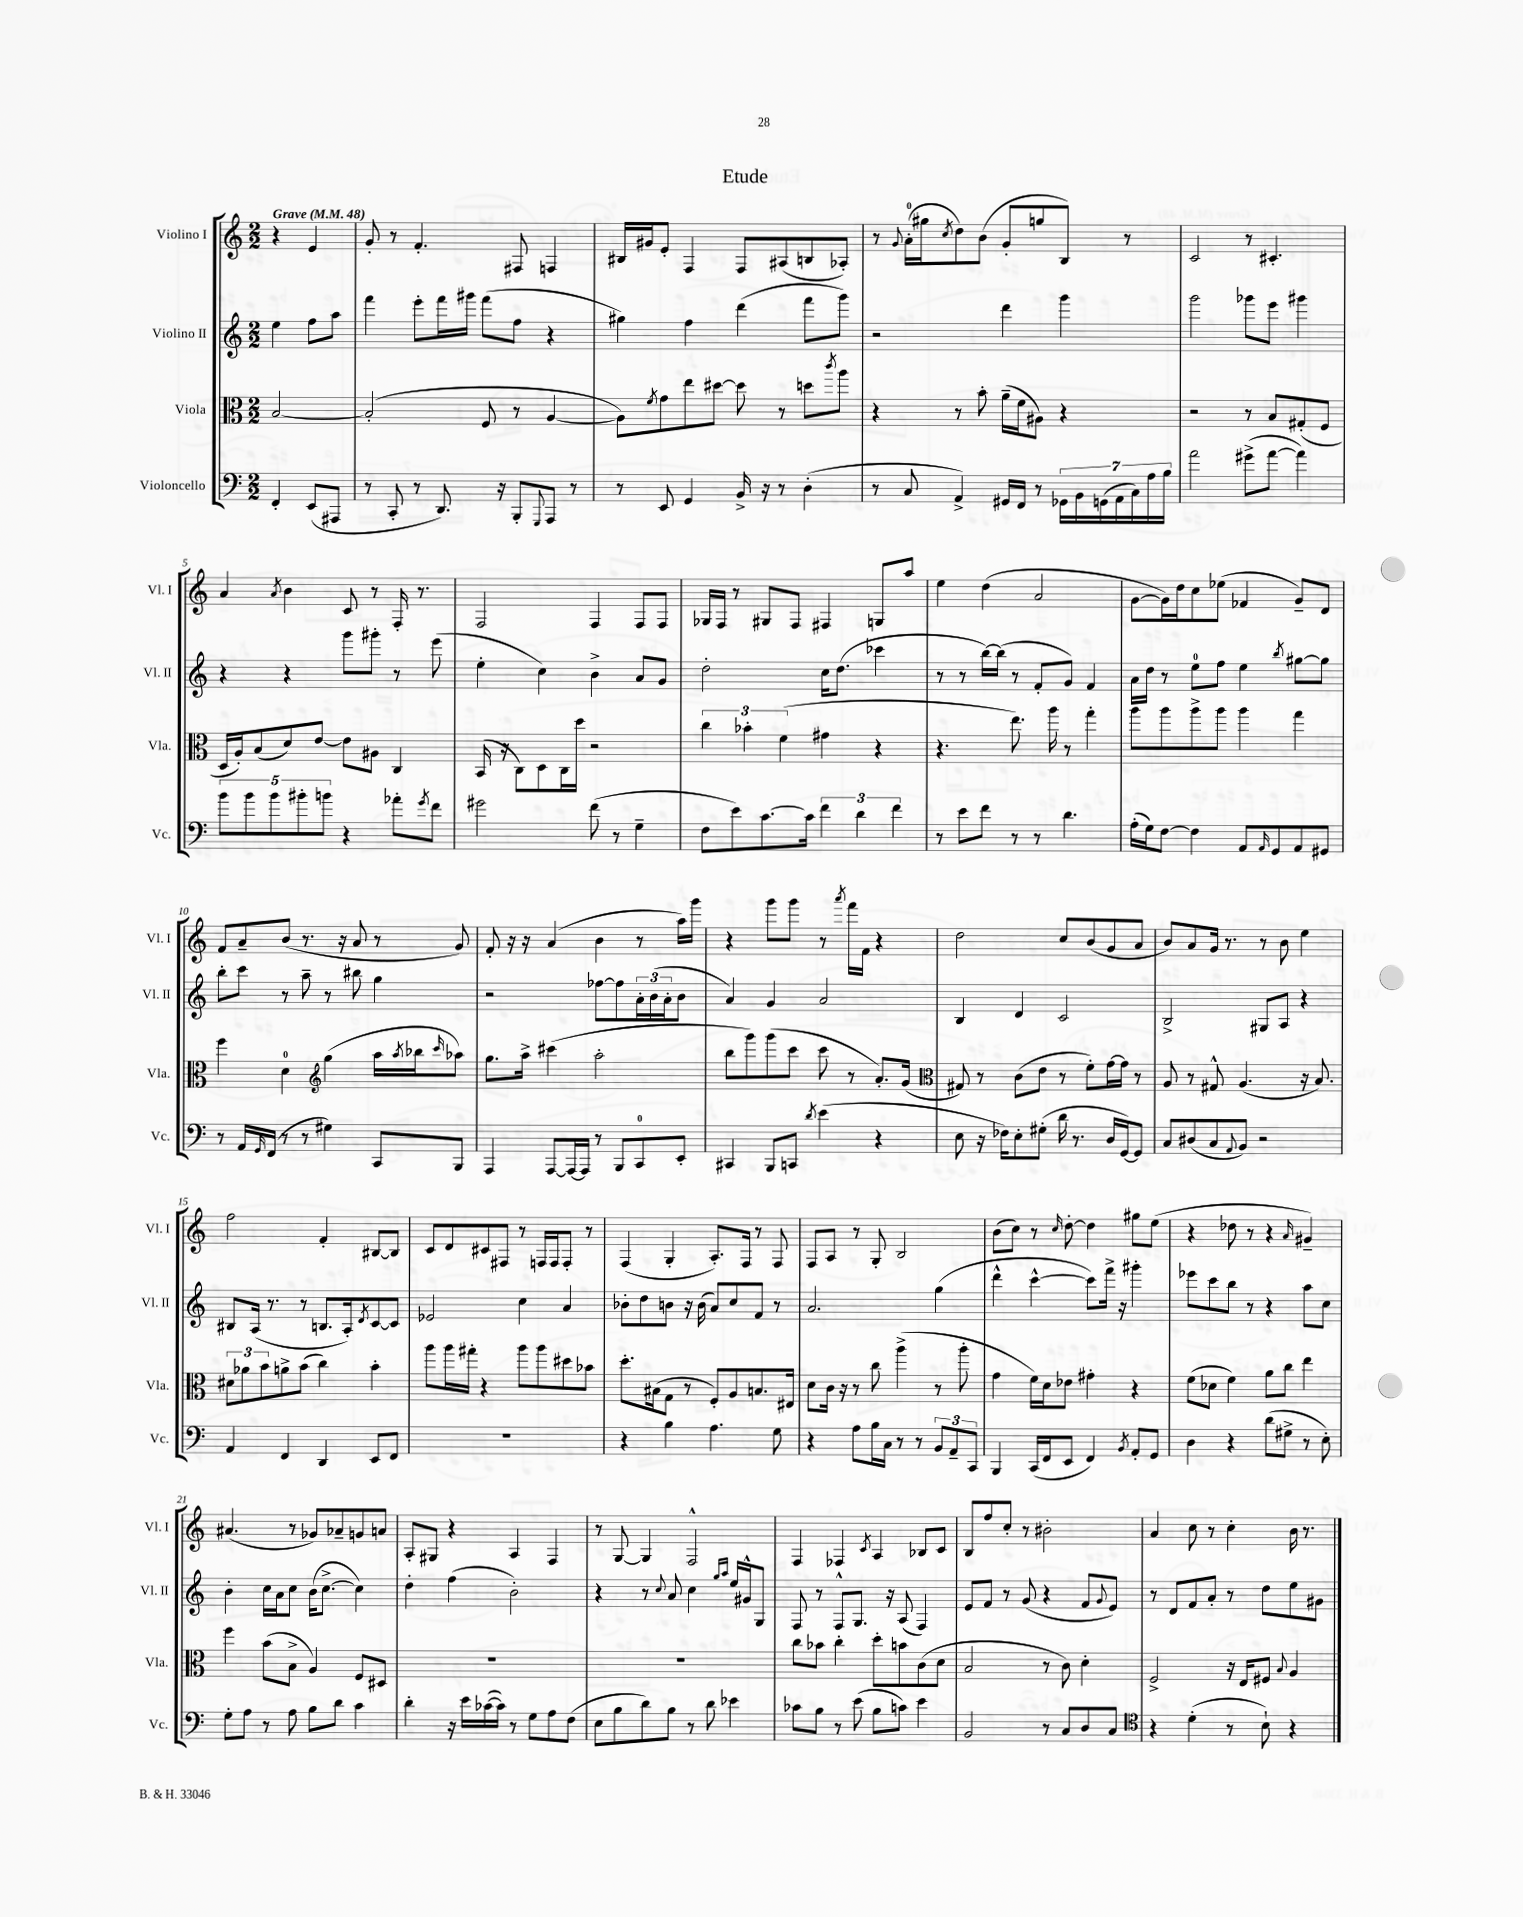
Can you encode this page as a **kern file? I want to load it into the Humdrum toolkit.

**kern	**kern	**kern	**kern
*staff4	*staff3	*staff2	*staff1
*clefF4	*clefC3	*clefG2	*clefG2
*k[]	*k[]	*k[]	*k[]
*M2/2	*M2/2	*M2/2	*M2/2
*MM48	*MM48	*MM48	*MM48
4FF'	[2B	4ee	4r
(8EE	.	8ff	4e
8AAA#	.	8aa	.
=	=	=	=
8r	(2B']	4fff	8g'
8CC'	.	.	8r
8r	.	8eee'	4.f'
8.DD)	.	16fff	.
.	.	16ggg#	.
.	8F	(8fff	.
16r	.	.	.
8BBB'	8r	8ff	8F#
8qqGGG	.	.	.
8AAA	[4A	4r	4F
8r	.	.	.
=	=	=	=
8r	8A])	4gg#)	16B#
.	.	.	16g#
.	8qf	.	.
8EE	8g	.	8e'
4GG	8ee	4ff	4F
.	[8dd#	.	.
16BB^	8dd#]	(4ddd	8F
16r	.	.	.
8r	8r	.	(8A#
(4D'	8dd	8fff	8B
.	8qccc	.	.
.	8aa	8ggg)	8A-')
=	=	=	=
8r	4r	2r	8r
.	.	.	8qqg
8C	.	.	(16a'
.	.	.	16gg#
.	.	.	8qcc
4AA^)	8r	.	8dd)
.	8b'	.	(8b
16GG#	(16a~	4ddd	8g'
16FF	16f	.	.
8r	8A#)	.	8gg
28GG-	4r	4ggg	8B)
28BB	.	.	.
(28GG	.	.	.
28AA	.	.	.
.	.	.	8r
28C)	.	.	.
28A	.	.	.
28B	.	.	.
=	=	=	=
2a	2r	2ggg	2c
(8g#^	8r	8ggg-	8r
[8a	8B	8eee	4.c#'
4a])	(8G#'	4ggg#	.
.	8F	.	.
=	=	=	=
10b	16D	4r	4a
.	16A')	.	.
10b	.	.	.
.	(8B	.	.
10b	.	.	.
.	.	.	8qa
.	8d)	4r	4b
10b#'	.	.	.
.	[8e	.	.
10b	.	.	.
4r	8e]	8ggg	8c
.	8A#	8ggg#'	8r
8a-'	4C	8r	16F'
.	.	.	8.r
8qg	.	.	.
8f	.	(8eee	.
=	=	=	=
2g#	(16BB	4ee'	2F
.	16r	.	.
.	8C)	.	.
.	8D	4cc)	.
.	16C	.	.
.	16dd	.	.
(8f	2r	4b^	4F
8r	.	.	.
4G~	.	8a	8F
.	.	8g	8F
=	=	=	=
8F	6cc	2dd'	16G-
.	.	.	16F
8e)	.	.	8r
.	6b-'	.	.
[8.c	.	.	8G#
.	(6f	.	.
.	.	.	8F
16c]	.	.	.
6f	4g#	16cc	4F#
.	.	(8.dd	.
6d	.	.	.
.	4r	4ccc-	8G
6f	.	.	.
.	.	.	8aa
=	=	=	=
8r	4.r	8r	4ee
8e	.	8r	.
8f	.	[16bb)	(4dd
.	.	(16bb]	.
8r	8.ee)	8r	.
8r	.	8f'	2a
.	16aa	.	.
4.d	8r	8g)	.
.	4gg'	4f	.
=	=	=	=
(16A'	8aa	16a	[8g
16G)	.	16dd	.
[8F	8aa	8r	16g])
.	.	.	16dd
4F]	8aa^	8ee	8cc
.	8aa	8ff	(8ee-
8AA	4aa	4ee	4f-
16qqAA	.	.	.
8GG	.	.	.
.	.	8qbb	.
8AA	4gg	[8gg#	8g~)
8GG#	.	8gg#]	8d
=	=	=	=
8r	4ff	8bb'	8f
16AA	.	8ccc	8a~
16qqGG	.	.	.
(16FF	.	.	.
8r	4d	8r	(8b
8r	.	8aa~	8.r
*	*clefG2	*	*
4G#)	(4gg	8r	.
.	.	.	16r
.	.	8bb#	8a
8CC	16aa	4gg	8r
.	8qaa	.	.
.	16bb-	.	.
.	16qqccc	.	.
8BBB	8aa-)	.	8g)
=	=	=	=
4AAA	8.gg	2r	8f'
.	.	.	16r
.	16aa^	.	16r
[8AAA	(4ccc#	.	(4a
16AAA_	.	.	.
16AAA]	.	.	.
8r	2aa'	[8ff-	4b
8BBB	.	8ff-]	.
8CC	.	24a'	8r
.	.	(24b	.
.	.	24a'	.
8EE'	.	8b	16aa)
.	.	.	16ggg
=	=	=	=
4CC#	8bb	4a)	4r
.	8ggg)	.	.
8BBB	(8ggg	4g	8ggg
8CC	8ccc	.	8ggg
8qd	.	.	.
(4e	8ccc	2a	8r
.	.	.	8qaaa
.	8r	.	16fff
.	.	.	16f
4r	8.a')	.	4r
.	(16g	.	.
=	=	=	=
*	*clefC3	*	*
8E	8G#)	4B	2dd
16r	8r	.	.
16F-)	.	.	.
8E'	(8c	4d	.
(8G#'	8e	.	.
16d	8r	2c	8cc
8.r	.	.	.
.	8f')	.	(8b
16D	[16g	.	8g
[16GG)	16g]	.	.
8GG]	8r	.	8a
=	=	=	=
8C	8A	2B^	8b)
(8D#	8r	.	8a
8C	8G#^^	.	16g
.	.	.	8.r
8qqAA	.	.	.
8BB)	(4.A	.	.
2r	.	8G#	8r
.	.	8A	8b
.	16r	4r	4ee
.	8.B)	.	.
=	=	=	=
4AA	12d#	8B#	2ff
.	12a-	.	.
.	.	(16A	.
.	12b	.	.
.	.	8.r	.
4FF	8a^	.	.
.	(8b	8r	.
4DD	4cc)	8.B	4f'
.	.	16A')	.
.	.	8qd	.
8EE	4b'	[8c	[8B#
8FF	.	8c]	8B#]
=	=	=	=
1r	8aa	2e-	8c
.	16aa	.	8d
.	16gg#'	.	.
.	4r	.	8c#
.	.	.	8F#
.	8aa	4cc	8r
.	8aa	.	16F
.	.	.	16F
.	8dd#	4a	8F'
.	8b-	.	8r
=	=	=	=
4r	8.dd'	8b-'	(4F
.	.	8dd	.
.	(16B#	.	.
4B	8G	8b	4G'
.	8r	16r	.
.	.	(16b	.
4.A	8F')	8a)	8.A')
.	8A	8cc	.
.	.	.	16F
.	8.B	8f	8r
8G	.	8r	8F
.	16E#	.	.
=	=	=	=
4r	8d	2.a	8F
.	16c	.	8A
.	16r	.	.
8A	8r	.	8r
16B	8cc	.	8G'
16C	.	.	.
8r	(4aa^	.	2B
8r	.	.	.
12BB	8r	(4gg	.
12AA~	.	.	.
.	8aa'	.	.
12CC	.	.	.
=	=	=	=
4BBB	4g	4ddd^^	(8b
.	.	.	8cc)
(16CC	16f)	[4ccc^^	8r
16FF	16d	.	.
.	.	.	16qqcc
8EE	8e-	.	[8dd'
4FF)	4g#'	8ccc])	4dd]
.	.	16fff^	.
.	.	16r	.
8qBB	.	.	.
8AA'	4r	4ggg#'	8gg#
8GG	.	.	(8ee
=	=	=	=
4D	(8f	8eee-	4r
.	8d-	8ccc	.
4r	4f)	8bb	8dd-
.	.	8r	8r
(8d	8a	4r	4r
8G#^	8cc	.	.
.	.	.	16qqa
8r	4ee	8aa	4g#~)
8E')	.	8cc	.
=	=	=	=
8G'	4ff	4b'	(4.a#
8A	.	.	.
8r	(8b	16cc	.
.	.	16a	.
8A	8B^	8cc	8r
8B	4A)	(16b	8g-)
.	.	[8.cc^	.
8d	.	.	8a-~
4c	8F	4cc])	8g
.	8D#	.	8a
=	=	=	=
4d'	1r	4dd'	8A'
.	.	.	8G#
16r	.	(4ff	4r
16e	.	.	.
([16c-	.	.	.
16c-])	.	.	.
8r	.	2b')	4A
8G	.	.	.
8A	.	.	4F
(8F	.	.	.
=	=	=	=
8E	1r	4r	8r
8B	.	.	[8G
8d)	.	8r	4G]
.	.	8qqcc	.
8B	.	8a	.
8r	.	4cc	2F^^
8d	.	.	.
.	.	16qqgg	.
.	.	16qqaa	.
4e-	.	16ee	.
.	.	16g#^^	.
.	.	8G	.
=	=	=	=
8c-	8cc	8F	4F
8B	8b-	8r	.
8r	4cc'	8F^^	4F-
(8e	.	8.G	.
.	.	.	8qc
8B	8dd'	.	4A
.	.	16r	.
8c)	8b	(8A	.
4e	(8c	4F)	8B-
.	8d	.	8c
=	=	=	=
2BB	2B	8e	8B
.	.	8f	8ff
.	.	8r	8cc'
.	.	(8g	8r
8r	8r	4r	2b#'
8C	8c)	.	.
8D	4d'	8f	.
.	.	8qqg	.
8C	.	8e)	.
=	=	=	=
*clefC4	*	*	*
4r	2F^	8r	4a
.	.	8d	.
(4d'	.	8f	8cc
.	.	8a'	8r
8r	16r	8r	4cc'
.	16E	.	.
8B`)	8F#	8dd	.
.	8qqB	.	.
4r	4A	8ee	16b
.	.	.	8.r
.	.	8g#	.
==	==	==	==
*-	*-	*-	*-
